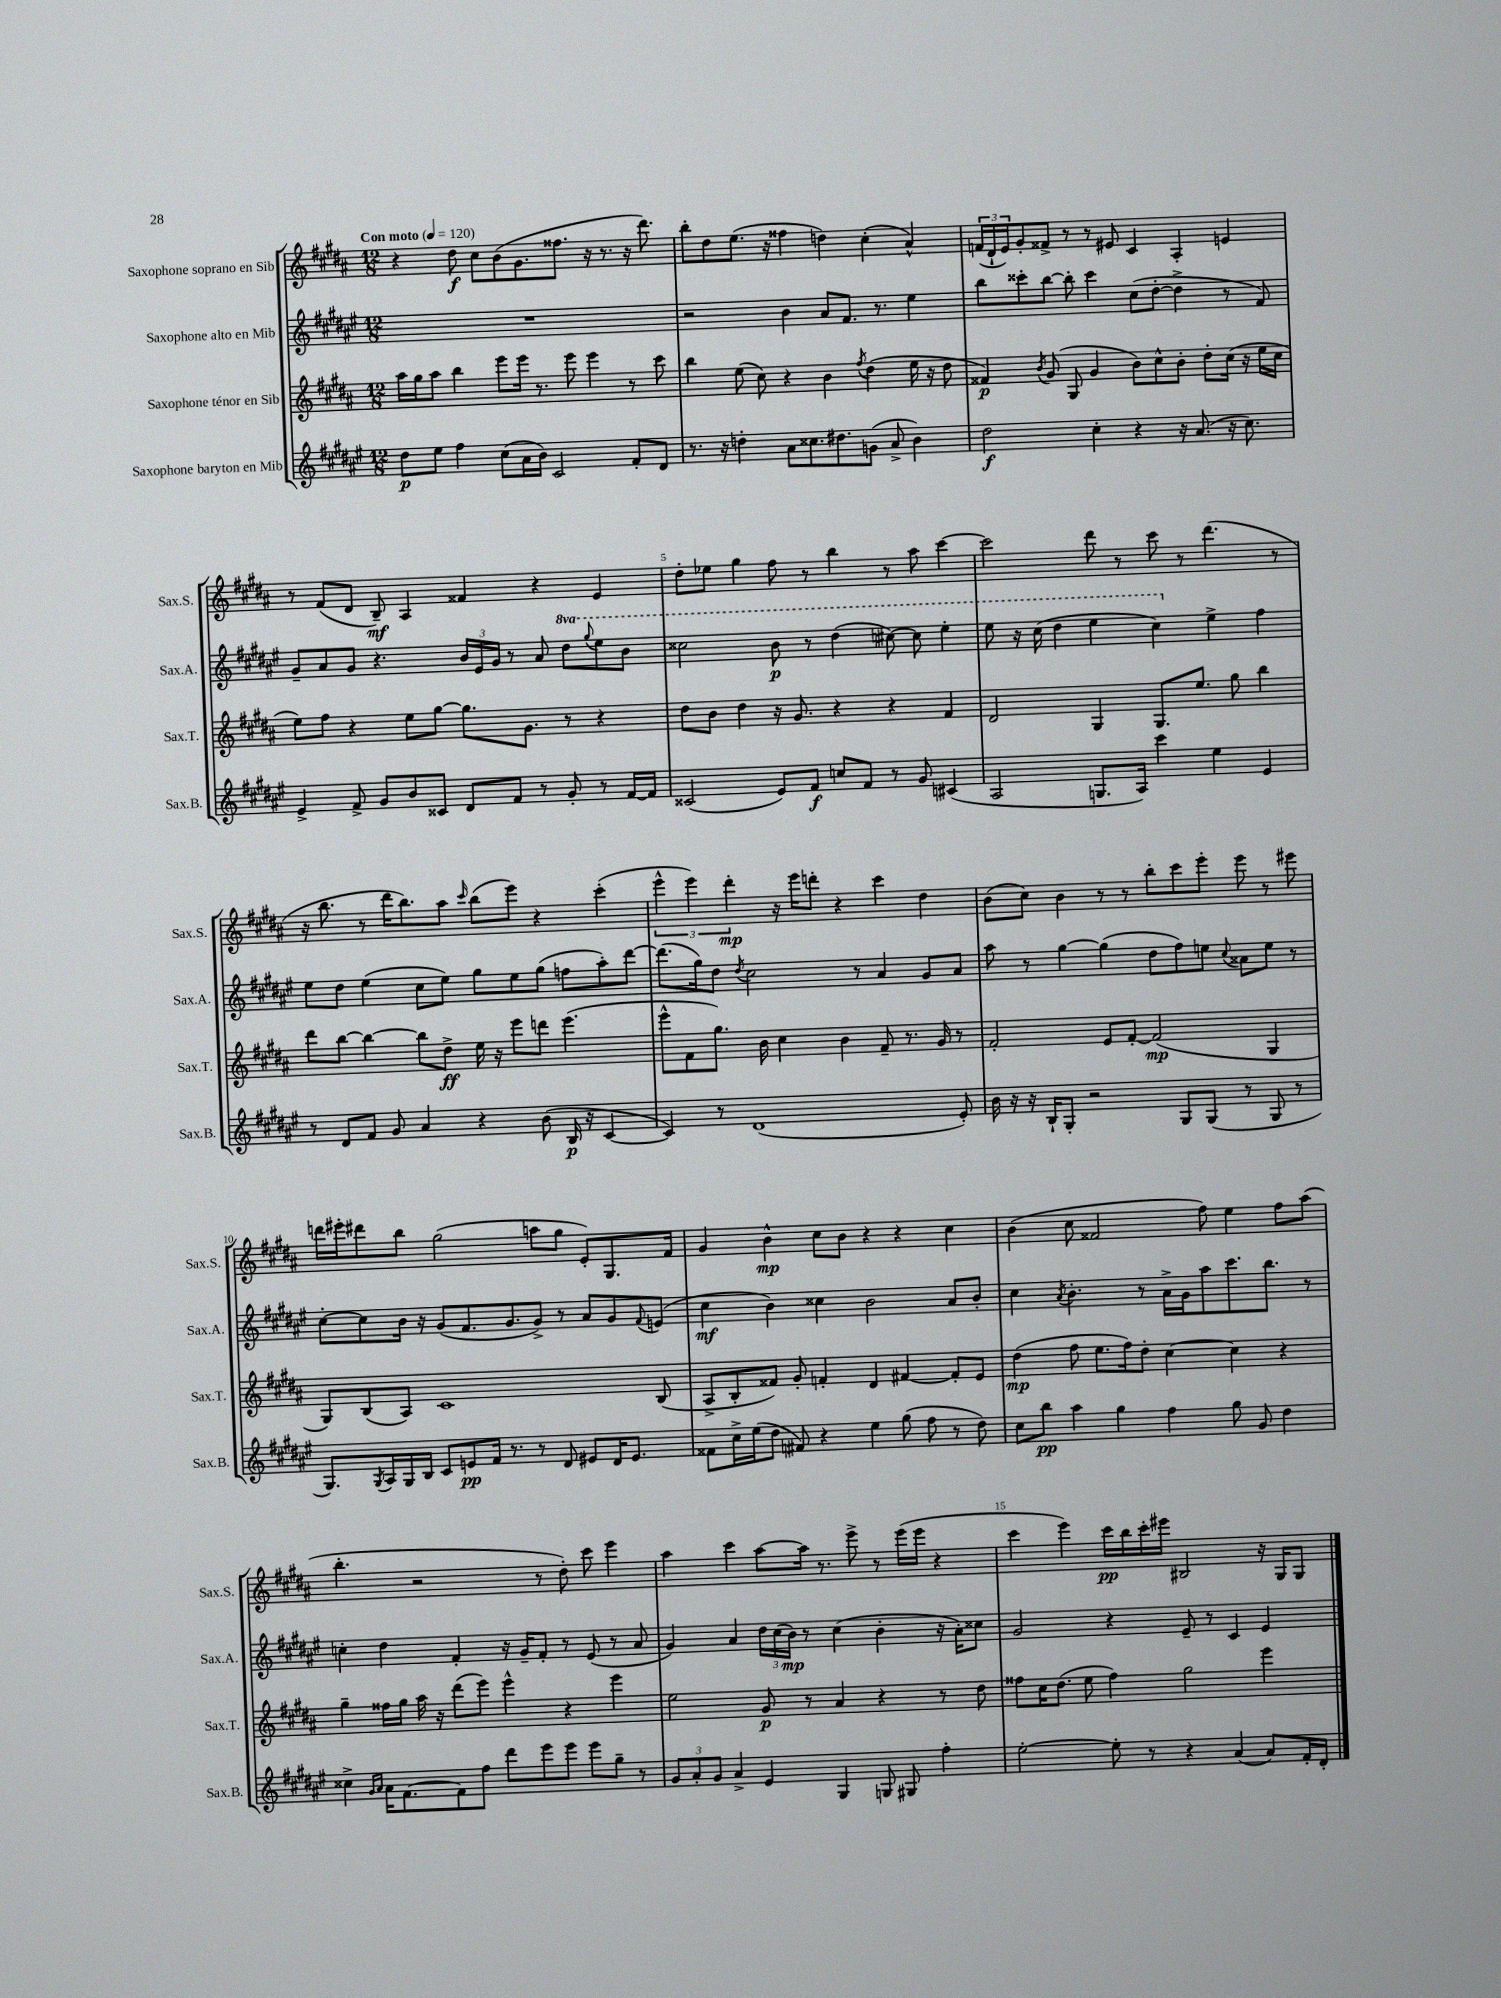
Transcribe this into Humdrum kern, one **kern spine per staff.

**kern	**dynam	**kern	**dynam	**kern	**dynam	**kern	**dynam
*part4	*part4	*part3	*part3	*part2	*part2	*part1	*part1
*staff4	*staff4	*staff3	*staff3	*staff2	*staff2	*staff1	*staff1
*I"Saxophone baryton en Mib	*	*I"Saxophone ténor en Sib	*	*I"Saxophone alto en Mib	*	*I"Saxophone soprano en Sib	*
*I'Sax.B.	*	*I'Sax.T.	*	*I'Sax.A.	*	*I'Sax.S.	*
*clefG2	*	*clefG2	*	*clefG2	*	*clefG2	*
*k[f#c#g#d#a#e#]	*	*k[f#c#g#d#a#]	*	*k[f#c#g#d#a#e#]	*	*k[f#c#g#d#a#]	*
*M12/8	*	*M12/8	*	*M12/8	*	*M12/8	*
*MM120	*	*MM120	*	*MM120	*	*MM120	*
=1	=1	=1	=1	=1	=1	=1	=1
!	!	!	!	!	!	!LO:TX:a:B:t=Con moto	!
8dd#\L	p	16aa#\LL	.	1.r	.	4r	.
.	.	16gg#\J	.	.	.	.	.
8ee#\J	.	8aa#\J	.	.	.	.	.
4ff#\	.	4bb\	.	.	.	8dd#\	f
.	.	.	.	.	.	8cc#\L	.
(8cc#\L	.	8eee\L	.	.	.	(8b\	.
16a#\L	.	16eee\Jk	.	.	.	8.g#\	.
16b\JJ)	.	8.r	.	.	.	.	.
2c#/	.	.	.	.	.	.	.
.	.	.	.	.	.	8.ff##X\J	.
.	.	8eee\	.	.	.	.	.
.	.	4eee\	.	.	.	16r	.
.	.	.	.	.	.	8.r	.
8f#'/L	.	8r	.	.	.	16r	.
.	.	.	.	.	.	8.ddd#\)	.
8d#/J	.	8ccc#\	.	.	.	.	.
=2	=2	=2	=2	=2	=2	=2	=2
8.r	.	4bb\	.	2r	.	8bb'\L	.
.	.	.	.	.	.	8dd#\	.
16r	.	.	.	.	.	.	.
4ddn'\	.	(8ee\	.	.	.	(8.ee\J	.
.	.	8cc#\)	.	.	.	.	.
.	.	.	.	.	.	16r	.
8a#\L	.	4r	.	4b\	.	4ff##X\	.
8.cc##X\	.	.	.	.	.	.	.
.	.	4b\	.	8a#/L	.	4ddn\)	.
8.dd#X\	.	.	.	.	.	.	.
.	.	.	.	8.f#/J	.	.	.
.	.	8qff#/	.	.	.	.	.
(8gn\J	.	(4dd#\	.	.	.	(4cc#'\	.
.	.	.	.	8.r	.	.	.
8a#^/	.	.	.	.	.	.	.
4b\)	.	16ee\	.	4ee#\	.	4a#^^/)	.
.	.	16r	.	.	.	.	.
.	.	8dd#\	.	.	.	.	.
=3	=3	=3	=3	=3	=3	=3	=3
2dd#\	f	4f##X/)	p	8bb\L	.	(24fn/LL	.
.	.	.	.	.	.	24d#`/	.
.	.	.	.	.	.	24e/J)	.
.	.	.	.	8ccc##X'\	.	8g#'/	.
.	.	8qb/	.	.	.	.	.
.	.	(8g#/	.	[8bb\J	.	8f##X^/J	.
.	.	8G#/	.	8bb'\]	.	8r	.
4cc#'\	.	4g#/	.	4ccc##\	.	8r	.
.	.	.	.	.	.	8e#X/	.
4r	.	8b\L)	.	(8cc#\L	.	4c#/	.
.	.	8cc#^^\	.	[8dd#'\J	.	.	.
16r	.	8b'\J	.	4dd#^\]	.	4A#'/	.
(8.a#/	.	.	.	.	.	.	.
.	.	8dd#'\L	.	.	.	.	.
16r	.	(16cc#\Jk	.	8r	.	4en/	.
8.cc#\)	.	16r	.	.	.	.	.
.	.	16ee\LL	.	8f#/)	.	.	.
.	.	16cc#\JJ	.	.	.	.	.
!!LO:LB:g=z
=4	=4	=4	=4	=4	=4	=4	=4
4e#^/	.	8ee\L)	.	8g#~/L	.	8r	.
.	.	8ff#\J	.	8a#/	.	(8f#/L	.
8f#^/	.	4r	.	8g#/J	.	8d#/J	.
8g#/L	.	.	.	4.r	.	8B~/)	mf
8b/	.	8ee\L	.	.	.	4A#/	.
8c##X/J	.	[8gg#\J	.	.	.	.	.
8d#/L	.	8.gg#\L]	.	24b/LL	.	4f##X/	.
.	.	.	.	24e#/	.	.	.
.	.	.	.	24g#/JJ	.	.	.
8f#/J	.	.	.	8r	.	.	.
.	.	8.g#\J	.	.	.	.	.
8r	.	.	.	8a#/	.	4r	.
*	*	*	*	*8va	*	*	*
8g#'/	.	8r	.	8ddd#\L	.	.	.
.	.	.	.	8qqggg#/	.	.	.
8r	.	4r	.	8eee#\	.	4e/	.
[16f#/LL	.	.	.	8bb\J	.	.	.
16f#/JJ]	.	.	.	.	.	.	.
=5	=5	=5	=5	=5	=5	=5	=5
(2c##X/	.	8dd#\L	.	2ccc##X\	.	8dd#'\L	.
.	.	8b\J	.	.	.	8ee-X\J	.
.	.	4dd#\	.	.	.	4gg#\	.
8e#/L)	.	16r	.	8bb\	p	8ff#\	.
.	.	8.g#/	.	.	.	.	.
8f#/J	f	.	.	8r	.	8r	.
8ccn/L	.	4r	.	(4ddd#\	.	4bb\	.
8f#/J	.	.	.	.	.	.	.
8r	.	4r	.	[8ccc#X\)	.	8r	.
8g#/	.	.	.	8ccc#\]	.	8aa#\	.
(4c#X/	.	4f#/	.	4eee#'\	.	[4ccc#\	.
=6	=6	=6	=6	=6	=6	=6	=6
2A#/	.	2d#/	.	8eee#\	.	2ccc#\]	.
.	.	.	.	16r	.	.	.
.	.	.	.	(16ccc#\	.	.	.
.	.	.	.	4ddd#\	.	.	.
8.Gn/L	.	4G#/	.	4eee#\	.	8ddd#\	.
.	.	.	.	.	.	8r	.
16A#/Jk)	.	.	.	.	.	.	.
4ccc#\	.	8.G#/L	.	4ccc#\)	.	8ccc#\	.
.	.	.	.	.	.	8r	.
.	.	8.ee/J	.	.	.	.	.
*	*	*	*	*X8va	*	*	*
4ee#\	.	.	.	4ee#^\	.	(4.ddd#\	.
.	.	8gg#\	.	.	.	.	.
4e#/	.	4bb\	.	4ff#\	.	.	.
.	.	.	.	.	.	8r	.
!!LO:LB:g=z
=7	=7	=7	=7	=7	=7	=7	=7
8r	.	8ddd#\L	.	8ee#\L	.	16r	.
.	.	.	.	.	.	8.bb\	.
8d#/L	.	[8bb\J	.	8dd#\J	.	.	.
8f#/J	.	4bb\_	.	(4ee#\	.	8r	.
8g#/	.	.	.	.	.	16ddd#\KL	.
.	.	.	.	.	.	8.bb\)	.
4a#/	.	8bb\L]	.	8cc#\L	.	.	.
.	.	8dd#^\J	ff	8ee#\J)	.	8aa#\J	.
.	.	.	.	.	.	16qqccc#/	.
4r	.	16ee\	.	8gg#\L	.	(8bb\L	.
.	.	16r	.	.	.	.	.
.	.	8eee\L	.	8ee#\	.	8eee\J)	.
(8b\	.	8dddn\J	.	(8gg#\J	.	4r	.
16B/	p	(4.eee\	.	8ffn\L	.	.	.
16r	.	.	.	.	.	.	.
[4c#/	.	.	.	8aa#'\)	.	(4ccc#'\	.
.	.	.	.	[8ddd#\J	.	.	.
=8	=8	=8	=8	=8	=8	=8	=8
4c#/])	.	8eee^^\L	.	(8.ddd#\L]	.	6eee^^\	.
.	.	8f#\	.	.	.	.	.
.	.	.	.	.	.	6eee\)	.
.	.	.	.	16gg#\k)	.	.	.
8r	.	8.gg#\J)	.	8dd#\J	.	.	.
.	.	.	.	.	.	6ddd#'\	mp
.	.	.	.	8qdd#/	.	.	.
(1d#	.	.	.	2cc#\	.	.	.
.	.	16b\	.	.	.	.	.
.	.	4cc#\	.	.	.	16r	.
.	.	.	.	.	.	16eee\KL	.
.	.	.	.	.	.	8dddn'\J	.
.	.	4b\	.	.	.	4r	.
.	.	.	.	8r	.	.	.
.	.	8f#~/	.	4a#/	.	4ccc#\	.
.	.	8.r	.	.	.	.	.
.	.	.	.	8g#/L	.	4dd#\	.
.	.	16g#/	.	.	.	.	.
8e#'/)	.	8r	.	8a#/J	.	.	.
=9	=9	=9	=9	=9	=9	=9	=9
16b\	.	2f#'/	.	8aa#\	.	(8b\L	.
16r	.	.	.	.	.	.	.
16r	.	.	.	8r	.	8cc#\J)	.
16B`/KL	.	.	.	.	.	.	.
8G#'/J	.	.	.	[4gg#\	.	4b\	.
2r	.	.	.	.	.	.	.
.	.	8e/L	.	(4gg#\]	.	8r	.
.	.	[8f#'/J	.	.	.	8r	.
.	.	(2f#/]	mp	8dd#\L	.	8bb'\L	.
8G#/L	.	.	.	8ff#\)	.	8ccc#\	.
(8G#/J	.	.	.	8een\J	.	8eee'\J	.
.	.	.	.	8qqcc#/	.	.	.
8r	.	.	.	8a##X\L	.	8eee\	.
8G#/	.	4G#/	.	8ee\J	.	8r	.
8r	.	.	.	8r	.	8eee#X\	.
!!LO:LB:g=z
=10	=10	=10	=10	=10	=10	=10	=10
8.G#/L)	.	8G#/L)	.	[8cc#'\L	.	16dddn\LL	.
.	.	.	.	.	.	16eee#X'\J	.
.	.	(8B/	.	8cc#\]	.	8ddd#X\	.
8qG#/	.	.	.	.	.	.	.
16A#/L	.	.	.	.	.	.	.
16G#/	.	8A#/J)	.	16b\Jk	.	8bb\J	.
16B/JJ	.	.	.	16r	.	.	.
8c#/L	.	1c#	.	(8g#/L	.	(2gg#\	.
8en/	pp	.	.	8.f#/	.	.	.
16f#/Jk	.	.	.	.	.	.	.
8.r	.	.	.	8.g#/	.	.	.
8r	.	.	.	8g#^/J)	.	8aan\L	.
8d#/	.	.	.	8r	.	8gg#\J	.
8e#X/L	.	.	.	8a#/L	.	8e'/L)	.
16d#/K	.	.	.	8g#/	.	8.G#/	.
8.e#/J	.	.	.	.	.	.	.
.	.	.	.	8qqf#/	.	.	.
.	.	(8B/	.	(8en/J	.	.	.
.	.	.	.	.	.	16f#/Jk	.
=11	=11	=11	=11	=11	=11	=11	=11
8f##X\L	.	8A#^/L	.	4cc#\	mf	4g#/	.
16cc#^\L	.	8B'/	.	.	.	.	.
(16ee#\J	.	.	.	.	.	.	.
8dd#\J	.	8f##X/J)	.	4b\)	.	4b^^\	mp
8f#X/)	.	8g#'/	.	.	.	.	.
4r	.	4fn'/	.	4cc##X\	.	8cc#\L	.
.	.	.	.	.	.	8b\J	.
4ee#\	.	4d#/	.	2b\	.	4r	.
(8gg#\	.	[4f#X/	.	.	.	4r	.
8ff#\	.	.	.	.	.	.	.
8r	.	8f#'/L]	.	8a#/L	.	4cc#\	.
8dd#\)	.	8e/J	.	8b'/J	.	.	.
=12	=12	=12	=12	=12	=12	=12	=12
8cc#\L	.	(4dd#\	mp	4cc#\	.	(4b\	.
8bb\J	pp	.	.	.	.	.	.
.	.	.	.	8qa#/	.	.	.
4aa#\	.	8ff#\	.	4.b'\	.	8cc#\	.
.	.	8.ee\L	.	.	.	2f##X/	.
4gg#\	.	.	.	.	.	.	.
.	.	16ff#\k)	.	.	.	.	.
.	.	8dd#'\J	.	8r	.	.	.
4ff#\	.	[4cc#\	.	16a#^\LL	.	.	.
.	.	.	.	16g#\J	.	.	.
.	.	.	.	8aa#\	.	8ff#\)	.
8gg#\	.	4cc#\]	.	8.ccc#\	.	4ee\	.
8g#/	.	.	.	.	.	.	.
.	.	.	.	8.bb\J	.	.	.
4dd#\	.	4r	.	.	.	8ff#\L	.
.	.	.	.	8r	.	(8aa#\J	.
!!LO:LB:g=z
=13	=13	=13	=13	=13	=13	=13	=13
4cc##X^\	.	4gg#~\	.	4ccn'\	.	4.bb'\	.
16qqg#/LL	.	.	.	.	.	.	.
16qqa#/JJ	.	.	.	.	.	.	.
16a#\KL	.	16ff##X\LL	.	4dd#\	.	.	.
[8.f#\	.	16gg#\JJ	.	.	.	.	.
.	.	16aa#\	.	.	.	2r	.
.	.	16r	.	.	.	.	.
8f#\]	.	(8ddd#\L	.	4f#'/	.	.	.
8ff#\J	.	8eee\J)	.	.	.	.	.
8ddd#\L	.	4eee^^\	.	16r	.	.	.
.	.	.	.	16g#~/KL	.	.	.
8eee#\	.	.	.	8f#'/J	.	8r	.
8eee#\J	.	4r	.	8r	.	8dd#'\)	.
8eee#\L	.	.	.	(8e#/	.	8ccc#\	.
8gg#~\J	.	4eee\	.	8r	.	4eee\	.
8r	.	.	.	8a#/	.	.	.
=14	=14	=14	=14	=14	=14	=14	=14
12g#/L	.	2ee\	.	4g#/)	.	4aa#\	.
12a#'/	.	.	.	.	.	.	.
12g#/J	.	.	.	.	.	.	.
4a#^/	.	.	.	4a#/	.	4ccc#\	.
4e#/	.	8g#/	p	24dd#\LL	.	[8aa#\L	.
.	.	.	.	(24cc#\	.	.	.
.	.	.	.	24b\JJ)	mp	.	.
.	.	8r	.	8r	.	16aa#\Jk]	.
.	.	.	.	.	.	8.r	.
4G#/	.	4a#/	.	(4cc#\	.	.	.
.	.	.	.	.	.	8eee^\	.
8Gn/	.	4r	.	4b'\	.	8r	.
8G#X/	.	.	.	.	.	(16eee\LL	.
.	.	.	.	.	.	16eee\JJ	.
4ff#'\	.	8r	.	16r	.	4r	.
.	.	.	.	16a#'\KL)	.	.	.
.	.	8dd#\	.	8cc##X\J	.	.	.
=15	=15	=15	=15	=15	=15	=15	=15
[2ee#'\	.	8ff##X\L	.	2g#/	.	4ccc#\	.
.	.	16cc#\K	.	.	.	.	.
.	.	(8.dd#\J	.	.	.	.	.
.	.	.	.	.	.	4eee\)	.
.	.	8ee\	.	.	.	.	.
8ee#'\]	.	4ff##\)	.	4r	.	16ccc#\LL	pp
.	.	.	.	.	.	16bb\	.
8r	.	.	.	.	.	16ccc#'\	.
.	.	.	.	.	.	16eee#X\JJ	.
4r	.	2gg#\	.	8e#~/	.	2B#X/	.
.	.	.	.	8r	.	.	.
(4a#/	.	.	.	4c#/	.	.	.
8a#/L)	.	4eee\	.	4e#/	.	16r	.
.	.	.	.	.	.	16G#/KL	.
16f#'/L	.	.	.	.	.	8G#/J	.
16d#'/JJ	.	.	.	.	.	.	.
==	==	==	==	==	==	==	==
*-	*-	*-	*-	*-	*-	*-	*-
